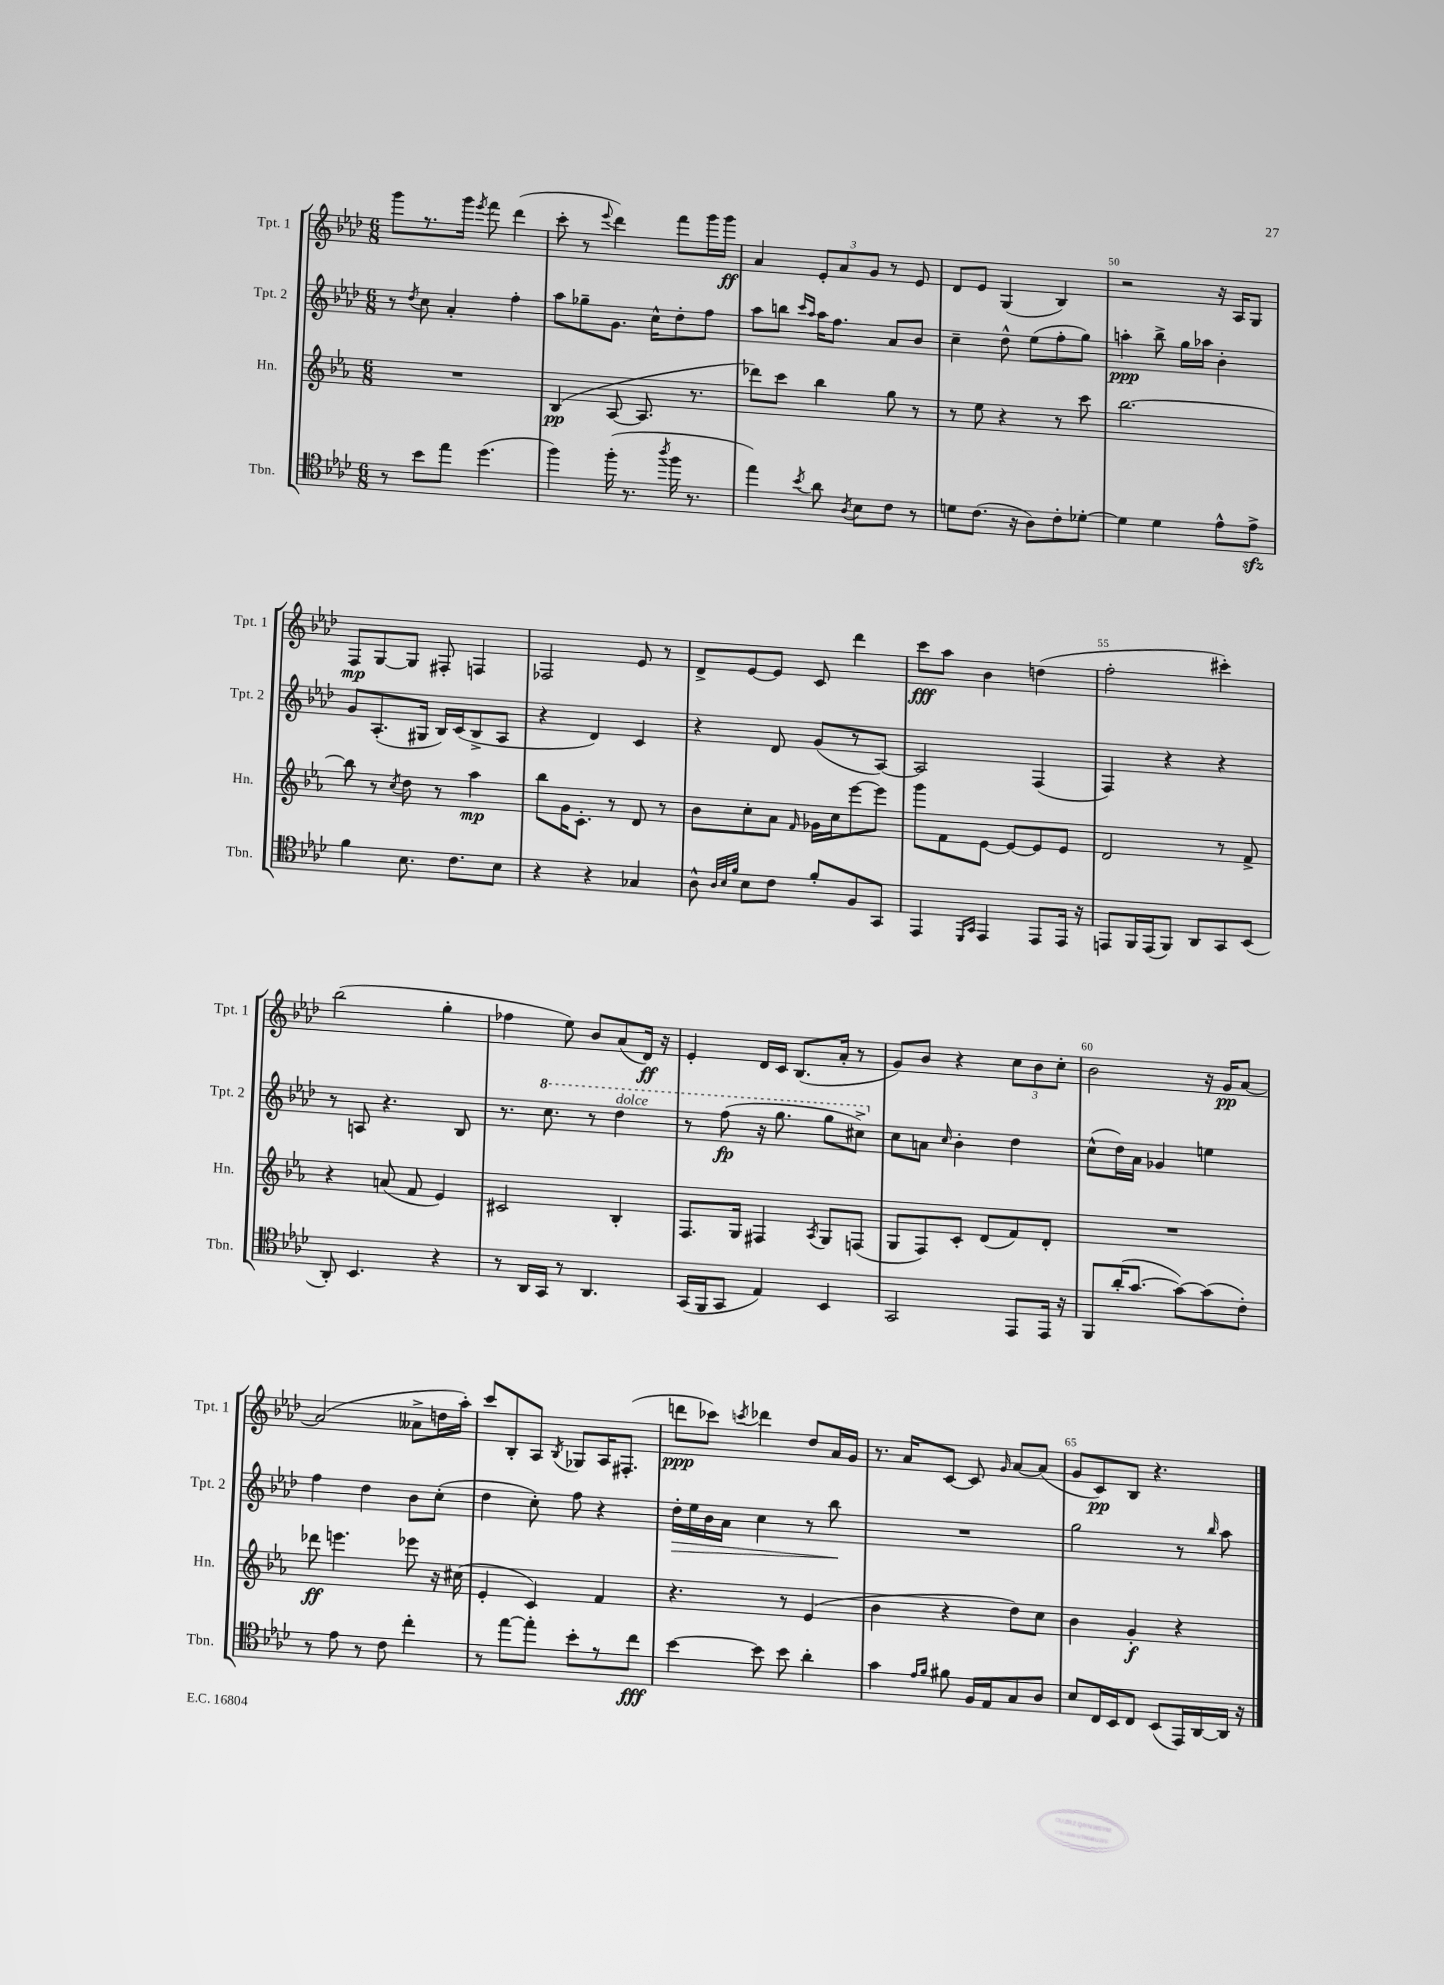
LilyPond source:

<<
\new StaffGroup <<
\new Staff = "s0" \with { instrumentName = "Tpt. 1" shortInstrumentName = "Tpt. 1" } {
    \clef treble \key aes \major \numericTimeSignature \time 6/8
    \autoBeamOff g'''8[ r8. g'''16] \acciaccatura { ees'''8 } f'''8 des'''4( |
    c'''8-. r8 \appoggiatura { ees'''8 } des'''4) f'''8[ g'''16 g'''16]\ff |
    aes'4 \tuplet 3/2 { ees'8[-. aes'8 g'8] } r8 ees'8 |
    des'8[ ees'8] g4( bes4) |
    r2 r16 aes16[ g8] |
    f8[\mp g8~ g8] fis8-. f4 |
    fes2 ees'8 r8 |
    des'8[-> ees'8~ ees'8] c'8 des'''4 |
    c'''8[\fff aes''8] bes'4 d''4( |
    f''2-. cis'''4-.) |
    bes''2( g''4-. |
    fes''4 ees''8) bes'8[ aes'8( des'16]\ff) r16 |
    ees'4-. des'16[ c'16] bes8.[( aes'16]-. r8 |
    g'8[) bes'8] r4 \tuplet 3/2 { c''8[ bes'8 c''8]-. } |
    bes'2 r16 g'16[\pp aes'8]~ |
    aes'2( aeses'8[-> d''16 aes''16]-.) |
    c'''8[ bes8-. aes8] \acciaccatura { bes8 } ges8[ aes16 fis8.]-.( |
    d'''8[\ppp ces'''8]) \acciaccatura { c'''8 } des'''4 des''8[ aes'16 g'16] |
    r8. aes'16[ c'8]~ c'8 \grace { g'16 } aes'8[~ aes'8]( |
    g'8[ c'8\pp) bes8] r4. \bar "|." |
}
\new Staff = "s1" \with { instrumentName = "Tpt. 2" shortInstrumentName = "Tpt. 2" } {
    \clef treble \key aes \major \numericTimeSignature \time 6/8
    \autoBeamOff r8 \acciaccatura { des''8 } c''8 aes'4-. f''4-. |
    aes''8[ ges''8-- g'8.] c''16[-^ des''8-. f''8] |
    aes''8[ b''8] \grace { c'''16[ aes''16] } aes''16[ f''8.] aes'8[ bes'8] |
    c''4-- des''8-^ ees''8[( f''8-. g''8]) |
    a''4-.\ppp bes''8-> g''16[ aes''16] bes'4-. |
    g'8[ aes8.-.( gis16] bes16[) c'16( bes8-> aes8] |
    r4 des'4) c'4 |
    r4 des'8 g'8[( r8 aes8]~) |
    aes2 f4( |
    f4) r4 r4 |
    r8 a8 r4. bes8 |
    r8. \ottava #1 c'''8. r8 des'''4^\markup { \italic "dolce" } |
    r8 f'''8\fp( r16 g'''8. g'''8[ cis'''8]->) \ottava #0 |
    c''8[ a'8] \grace { c''16 } bes'4-. des''4 |
    c''8[-^( des''16) aes'16] ges'4 e''4 |
    f''4 des''4 bes'8[ c''8]-.( |
    des''4 c''8-.) f''8 r4 |
    des''16[-.\> ees''16 bes'16 aes'16] c''4 r8 bes''8\! |
    R2. |
    g''2 r8 \grace { bes''16 } aes''8 \bar "|." |
}
\new Staff = "s2" \with { instrumentName = "Hn." shortInstrumentName = "Hn." } {
    \clef treble \key ees \major \numericTimeSignature \time 6/8
    \autoBeamOff R2. |
    bes4\pp( aes8~ aes8. r8. |
    des'''8[) c'''8] bes''4 g''8 r8 |
    r8 ees''8 r4 r8 c'''8 |
    bes''2.~ |
    bes''8 r8 \acciaccatura { c''8 } d''8 r8 aes''4\mp |
    bes''8[ g'16 c'8.]-. r8 d'8 r8 |
    bes'8[ c''8-. aes'8] \grace { f'16 } ges'16[ c''16 ees'''8~ ees'''8] |
    g'''8[ f'8 ees'8]~ ees'8[~ ees'8 ees'8] |
    d'2 r8 f'8-> |
    r4 a'8( f'8 ees'4) |
    cis'2 bes4-. |
    f8.[ g16] fis4 \acciaccatura { aes8 } g8[ f8]( |
    g8[ f8) c'8]-. d'8[( f'8) d'8]-. |
    R2. |
    des'''8\ff e'''4. ees'''8 r16 cis''16( |
    ees'4-. c'4) f'4 |
    r4. r8 ees'4( |
    bes'4 r4 d''8[) c''8] |
    bes'4 g'4-.\f r4 \bar "|." |
}
\new Staff = "s3" \with { instrumentName = "Tbn." shortInstrumentName = "Tbn." } {
    \clef tenor \key aes \major \numericTimeSignature \time 6/8
    \autoBeamOff r8 bes'8[ ees''8] des''4.( |
    f''4) f''16-.( r8. \acciaccatura { aes''8 } f''16 r8. |
    ees''4) \acciaccatura { bes'8 } aes'8 \acciaccatura { aes8 } bes8[ c'8] r8 |
    d'8[ c'8.]( r16 aes8[) c'8-. des'8]~-. |
    des'4 des'4 ees'8[-^ ees'8]->\sfz |
    f'4 bes8. c'8.[ bes8] |
    r4 r4 ges4 |
    aes8-^ \grace { aes32[ bes32 f'32] } bes8[ c'8] f'8[-. f8 g,8] |
    ees,4 \grace { des,16[ g,16] } ees,4 ees,8[ ees,16] r16 |
    e,8[ f,16 e,16( f,8]) aes,8[ g,8 bes,8]( |
    aes,8-.) bes,4. r4 |
    r8 aes,16[ g,16] r8 aes,4. |
    g,16[( f,16 g,8] ees4) bes,4 |
    g,2 ees,8[ ees,16] r16 |
    f,8[ aes'16-.( g'8.]~ g'8[~) g'8( c'8]-.) |
    r8 ees'8 r8 c'8 c''4-. |
    r8 ees''8[~ ees''8]-. bes'8[-. r8 c''8]\fff |
    bes'4~ bes'8 bes'8 aes'4-. |
    g'4 \grace { ees'16[ f'16] } fis'8 f16[ ees16 g8 aes8] |
    bes8[ c16 bes,16 c8] bes,8[( ees,16) aes,16~ aes,16] r16 \bar "|." |
}
>>
>>
\layout { \context { \Score currentBarNumber = #46 \override BarNumber.break-visibility = ##(#f #t #t) barNumberVisibility = #(every-nth-bar-number-visible 5) } }
